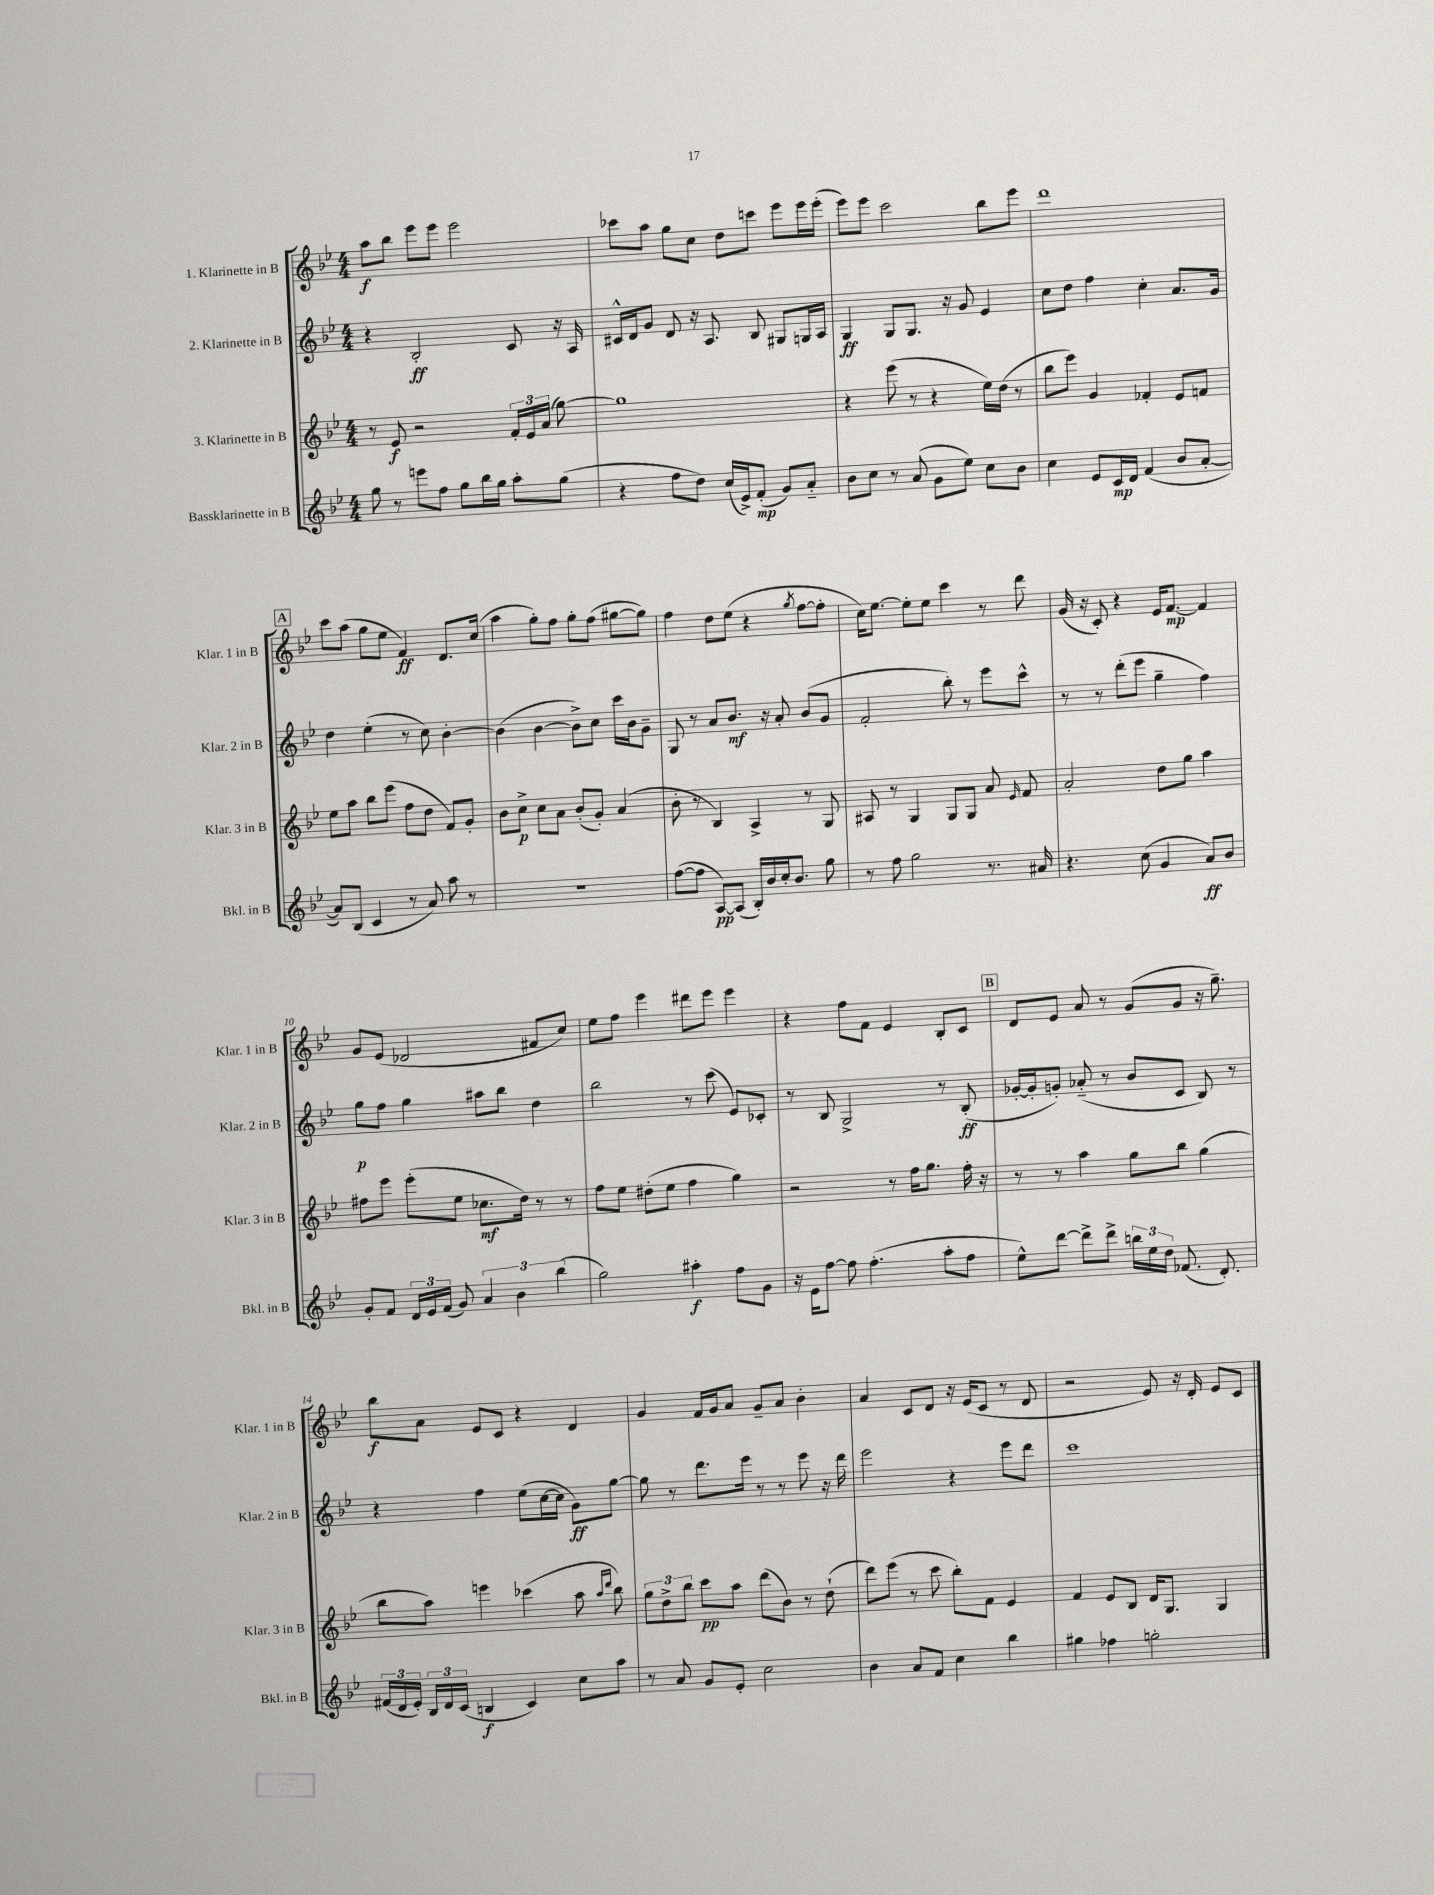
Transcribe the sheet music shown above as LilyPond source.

<<
\new StaffGroup <<
\new Staff = "s0" \with { instrumentName = "1. Klarinette in B" shortInstrumentName = "Klar. 1 in B" } {
    \clef treble \key bes \major \numericTimeSignature \time 4/4
    \autoBeamOff a''8[\f bes''8] ees'''8[ ees'''8] ees'''2 |
    ces'''8[ a''8] g''8[ c''8] d''8[ c'''8] ees'''8[ ees'''16 ees'''16]-.( |
    ees'''8[) ees'''8] c'''2 bes''8[ ees'''8] |
    d'''1 |
    \mark \markup { \box "A" } c'''8[ a''8]( g''8[ ees''8] f'4\ff) d'8.[ c''16]( |
    a''4 g''8[-.) f''8] g''8[-. f''8]( gis''8[~ gis''8]) |
    f''4 d''8[ ees''8]( r4 \acciaccatura { g''8 } f''8[~ f''8]-. |
    c''16[) ees''8.]~ ees''8[-. ees''8] c'''4 r8 d'''8 |
    g'16( r16 c'8-.) r4 ees'16[ f'8.]~\mp f'4 |
    g'8[ ees'8]( des'2 fis'8[ c''8]) |
    ees''8[ f''8] ees'''4 dis'''8[ ees'''8] ees'''4 |
    r4 f''8[ f'8] ees'4 bes8[-. c'8] |
    \mark \markup { \box "B" } d'8[ ees'8] a'8 r8 g'8[( g'8] r16 g''8.--) |
    bes''8[\f a'8] ees'8[ c'8] r4 d'4 |
    g'4 f'16[ g'16 a'8] g'8[-- a'8] bes'4-. |
    a'4 c'8[ d'8] r16 ees'16[( c'8] r8 d'8 |
    r2 ees'8) r16 d'16-. ees'8[ c'8] \bar "|." |
}
\new Staff = "s1" \with { instrumentName = "2. Klarinette in B" shortInstrumentName = "Klar. 2 in B" } {
    \clef treble \key bes \major \numericTimeSignature \time 4/4
    \autoBeamOff r4 bes2-.\ff c'8 r16 a16 |
    cis'16[-^ d'16 g'8] d'8 r16 a8. bes8 gis8[ g16 a16] |
    g4\ff g8[ g8.] r16 g'8 ees'4 |
    c''8[ d''8] f''4 c''4-. a'8.[ g'16] |
    \mark \markup { \box "A" } d''4 ees''4-.( r8 c''8) bes'4~-. |
    bes'4( bes'4~ bes'8[->) c''8] c'''16[ bes'16 g'8]-- |
    g8 r8 a'8[ bes'8.]\mf r16 a'8-. bes'8[( g'8] |
    f'2-. bes''8-.) r8 ees'''8[ c'''8]-^ |
    r8 r8 d'''8[-.( ees'''8] g''4-- f''4) |
    g''8[\p f''8] g''4 ais''8[ bes''8] d''4 |
    bes''2 r8 c'''8( ees'8[) ces'8]-. |
    r8 bes8 g2-> r8 bes8-.\ff( |
    \mark \markup { \box "B" } ges'16[~-. ges'16-. g'8]-.) aes'8-_( r8 bes'8[ c'8] bes8) r8 |
    r4 f''4 ees''8[( c''16~ c''16] g'8[\ff) g''8]~ |
    g''8 r8 d'''8.[ ees'''16] r8 r8 ees'''8 r16 d'''16 |
    ees'''2 r4 ees'''8[ d'''8] |
    c'''1 \bar "|." |
}
\new Staff = "s2" \with { instrumentName = "3. Klarinette in B" shortInstrumentName = "Klar. 3 in B" } {
    \clef treble \key bes \major \numericTimeSignature \time 4/4
    \autoBeamOff r8 ees'8\f r2 \tuplet 3/2 { f'16[-. ees'16 a'16]( } g''8~) |
    g''1 |
    r4 ees'''8( r8 r4 ees''16[) d''16]( r8 |
    bes''8[ ees'''8]) g'4 fes'4-. ees'8[ f'8] |
    \mark \markup { \box "A" } ees''8[ a''8] bes''8[ ees'''8]( f''8[ d''8] f'8[) g'8]-. |
    bes'8[ c''8]->\p c''8[ a'8] bes'8[-.( g'8]-.) a'4( |
    bes'8-. r8 bes4) a4-> r8 g8 |
    ais8 r8 g4 g8[ g8] a'8 \grace { ees'16 } f'8 |
    a'2-. d''8[ g''8] a''4 |
    fis''8[ ees'''8] ees'''8[-.( ees''8] ces''8.[\mf d''16]) r8 r8 |
    f''8[ ees''8] dis''8[-.( ees''8] f''4 g''4) |
    r2 r8 f''16[ g''8.] f''16-. r16 |
    \mark \markup { \box "B" } r8 r8 a''4 g''8[ bes''8] g''4( |
    bes''8[ a''8]) e'''4 ces'''4( a''8 \grace { a''16[ d'''16] } bes''8) |
    \tuplet 3/2 { g''8[ d''8-> bes''8] } c'''8[\pp a''8] d'''8[( bes'8]) r8 d''8-!( |
    d'''8[) ees'''8]( r8 c'''8 bes''8[-.) f'8] ees'4 |
    f'4 ees'8[ bes8] d'16[ g8.] g4 \bar "|." |
}
\new Staff = "s3" \with { instrumentName = "Bassklarinette in B" shortInstrumentName = "Bkl. in B" } {
    \clef treble \key bes \major \numericTimeSignature \time 4/4
    \autoBeamOff g''8 r8 e'''8[ f''8] g''8[ bes''16 g''16] a''8[-. g''8]( |
    r4 f''8[ d''8]) c''16[( ees'16->) f'8]-.\mp( g'8[) a'8]-_ |
    bes'8[ c''8] r8 a'8( g'8[ ees''8]) c''8[ bes'8] |
    c''4 ees'8[ c'16\mp d'16] f'4( bes'8[ a'8]~-. |
    \mark \markup { \box "A" } a'8[) bes8]( c'4 r8 a'8) a''8 r8 |
    R1 |
    f''8[~( f''8] a8[~\pp) a8]( bes16[-.) bes'16 c''16-. bes'8.] g''8 |
    r8 f''8 g''2 r8. ais'16 |
    r4. c''8( g'4 a'8[\ff) bes'8] |
    g'8[-. f'8] \tuplet 3/2 { d'16[ ees'16 f'16]( } g'8) \tuplet 3/2 { a'4 bes'4 bes''4( } |
    g''2) ais''4-.\f f''8[ g'8] |
    r16 ees'16[ f''8]~ f''8 f''4.-.( a''8[-. f''8] |
    \mark \markup { \box "B" } ees''8[-^) d'''8]~ d'''8[-> d'''8]-> \tuplet 3/2 { b''16[ ees''16 d''16] } fes'8.( d'8.-.) |
    \tuplet 3/2 { fis'16[( d'16 ees'16]-.) } \tuplet 3/2 { bes16[ d'16 c'16]( } b4\f c'4) c''8[ a''8] |
    r8 a'8 g'8[ ees'8]-. c''2 |
    bes'4 a'8[ f'8] c''4 bes''4 |
    gis''4 fes''4 g''2-. \bar "|." |
}
>>
>>
